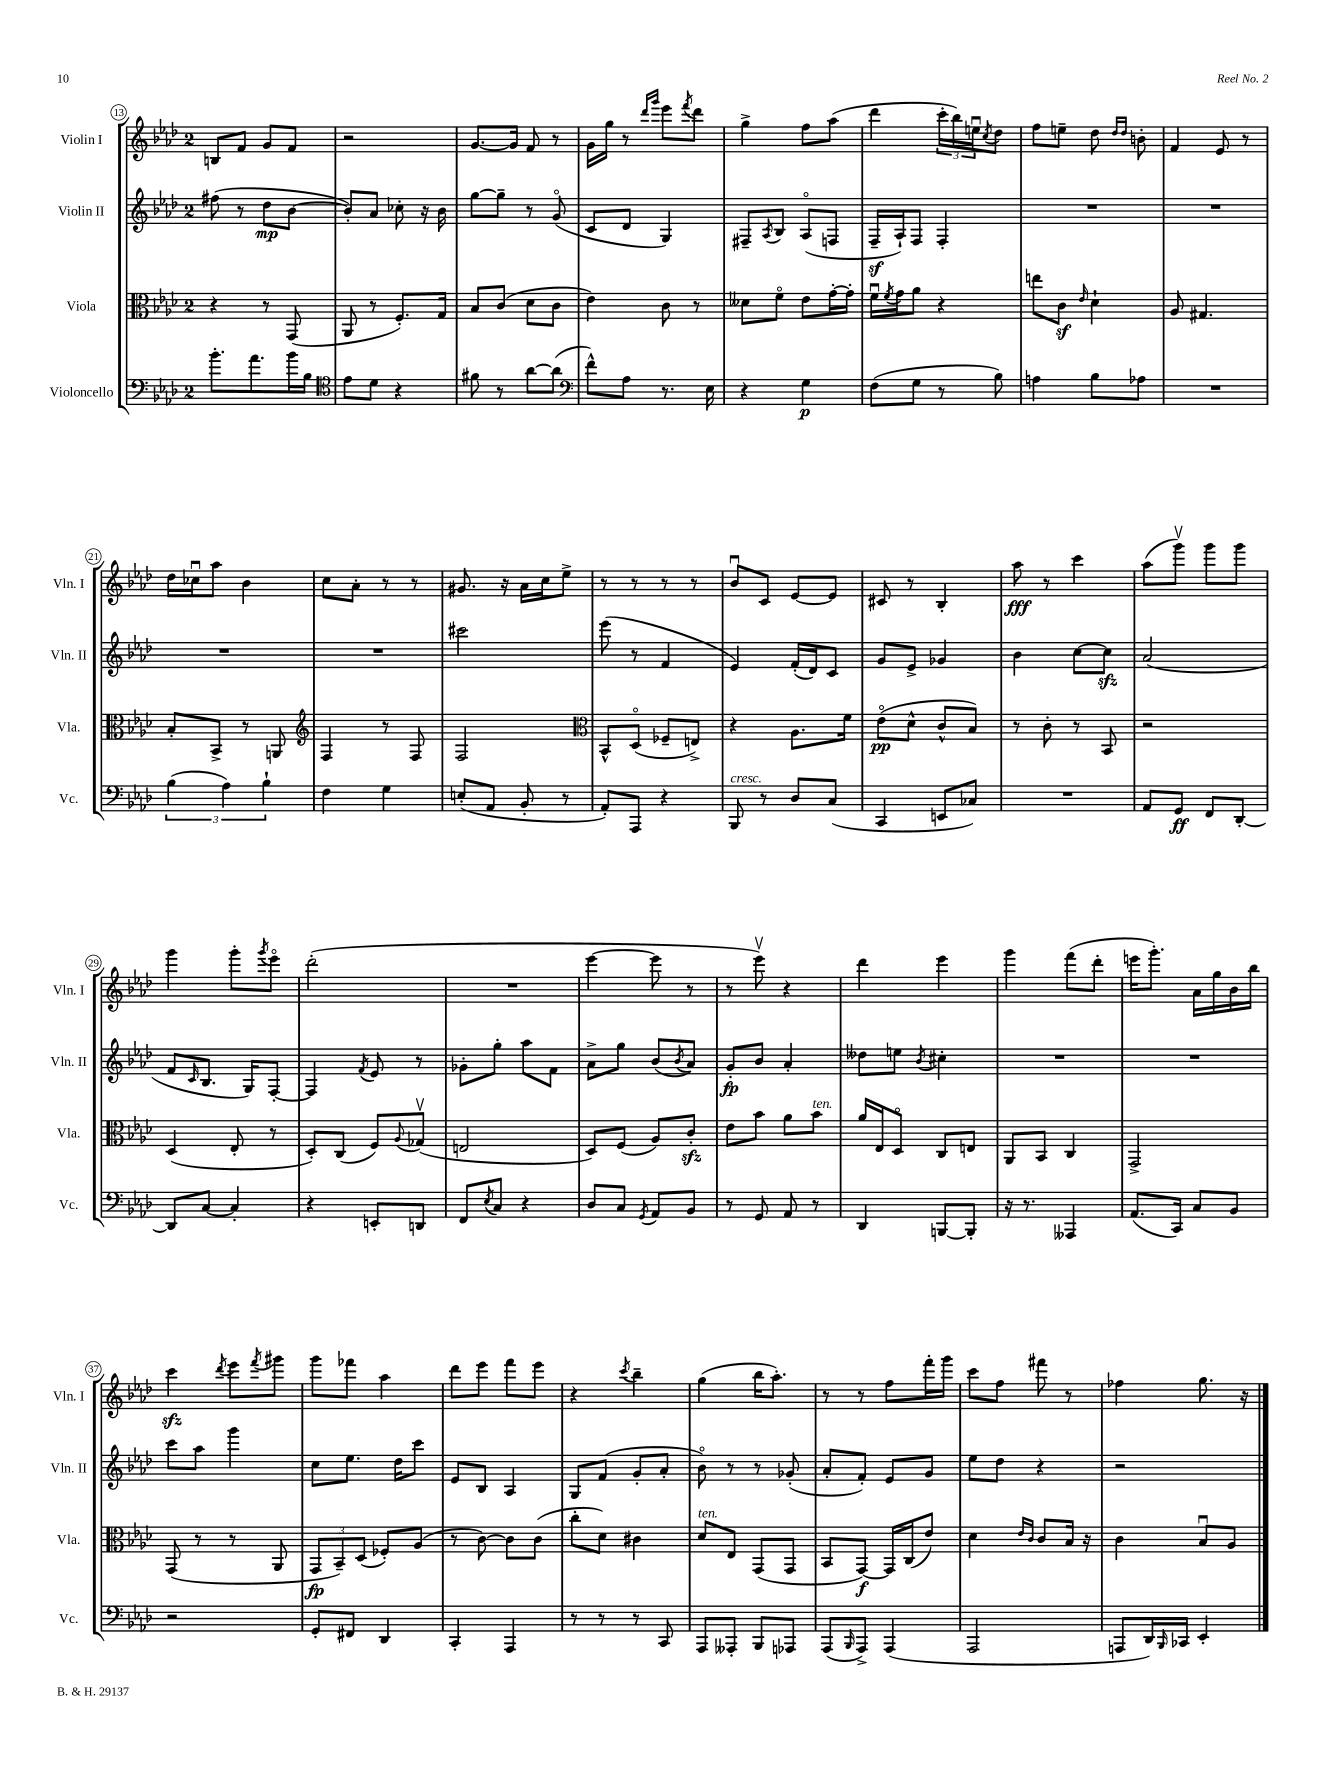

**kern	**kern	**kern	**kern
*staff4	*staff3	*staff2	*staff1
*clefF4	*clefC3	*clefG2	*clefG2
*k[b-e-a-d-]	*k[b-e-a-d-]	*k[b-e-a-d-]	*k[b-e-a-d-]
*M2/4	*M2/4	*M2/4	*M2/4
8.b-'\L	4r	(8ff#\	8B/L
.	.	8r	8f/J
8.a-\	.	.	.
.	8r	8dd-\L	8g/L
16b-\L	(8GG/	[8b-\J	8f/J
16B-\JJ	.	.	.
=	=	=	=
*clefC4	*	*	*
8e-\L	8AA-/	8b-'/]L)	2r
8d-\J	8r	8a-/J	.
4r	8.F'/L)	8cc-'\	.
.	.	16r	.
.	16G/Jk	16b-\	.
=	=	=	=
8f#\	8B-/L	[8gg\L	[8.g/L
8r	(8c/J	8gg~\]J	.
.	.	.	16g/]Jk
[8a-\L	8d-\L	8r	8f/
(8a-\]J	8c\J	(8go/	8r
=	=	=	=
*clefF4	*	*	*
8f^^\L)	4e-\)	8c/L	16g\LL
.	.	.	16gg\JJ
8A-\J	.	8d-/J	8r
.	.	.	16qqddd-/LL
.	.	.	16qqggg/JJ
8.r	8c\	4G/)	8eee-\L
.	.	.	8qfff/
.	8r	.	8ddd-\J
16E-\	.	.	.
=	=	=	=
4r	8d--\L	8F#~/L	4gg^\
.	.	8qA-/	.
.	8fo\J	8B-/J	.
4G\	8e-\L	(8A-o/L	8ff\L
.	[16g'\L	8F/J	(8aa-\J
.	16g'\]JJ	.	.
=	=	=	=
(8F\L	16fu\LL	16F~/LL	4ddd-\
.	8qf/	.	.
.	16g\J	16A-`/J)	.
8G\J	8a-\J	8F/J	.
8r	4r	4F'/	24ccc'\LL
.	.	.	24bb-\)
.	.	.	24eeu\J
.	.	.	8qcc/
8B-\)	.	.	8dd-\J
=	=	=	=
4A\	8ee\L	2r	8ff\L
.	8c\J	.	8ee~\J
.	16qqe-/	.	.
8B-\L	4d-`\	.	8dd-\
.	.	.	16qqdd-/LL
.	.	.	16qqdd-/JJ
8A-\J	.	.	8b'\
=	=	=	=
2r	8A-/	2r	4f/
.	4.G#/	.	.
.	.	.	8e-/
.	.	.	8r
=	=	=	=
(6B-\	8B-'/L	2r	16dd-\LL
.	.	.	16cc-u\J
.	8BB-^/J	.	8aa-\J
6A-\)	.	.	.
.	8r	.	4b-\
6B-`\	.	.	.
.	8AA/	.	.
=	=	=	=
*	*clefG2	*	*
4F\	4F/	2r	8cc\L
.	.	.	8a-'\J
4G\	8r	.	8r
.	8F/	.	8r
=	=	=	=
(8E'/L	2F/	2ccc#\	8.g#/
8AA-/J	.	.	.
.	.	.	16r
8BB-'/	.	.	16a-\LL
.	.	.	16cc\J
8r	.	.	8ee-^\J
=	=	=	=
*	*clefC3	*	*
8AA-'/L)	8BB-^^/L	(8eee-\	8r
8AAA-/J	(8D-o/J	8r	8r
4r	8F-~/L	4f/	8r
.	8E^/J)	.	8r
=	=	=	=
8BBB-/	4r	4e-/)	8b-u/L
8r	.	.	8c/J
8D-/L	8.A-\L	(16f'/LL	[8e-/L
.	.	16d-/J)	.
(8C/J	.	8c/J	8e-/]J
.	16f\Jk	.	.
=	=	=	=
4CC/	(8e-o\L	8g/L	8c#/
.	8d-^^\J	8e-^/J	8r
8EE/L	8c^^/L	4g-/	4B-'/
8C-/J)	8B-/J)	.	.
=	=	=	=
2r	8r	4b-\	8aa-\
.	8c'\	.	8r
.	8r	[8cc\L	4ccc\
.	8BB-/	8cc\]J	.
=	=	=	=
8AA-/L	2r	(2a-/	(8aa-\L
8GG/J	.	.	8gggv\J)
8FF/L	.	.	8ggg\L
[8DD-'/J	.	.	8ggg\J
=	=	=	=
8DD-/]L	(4D-/	8f/L	4ggg\
.	.	16qqc/	.
[8C/J	.	8.B-/J	.
4C'/]	8E-'/	.	8ggg'\L
.	.	16G/LK)	.
.	.	.	8qggg/
.	8r	[8F'/J	8eee-o\J
=	=	=	=
4r	8D-'/L)	4F/]	(2ddd-'\
.	(8C/J	.	.
.	.	8qf/	.
8EE'/L	8F/L)	8e-/	.
.	8qqA-/	.	.
8DD/J	(8G-v/J	8r	.
=	=	=	=
8FF/L	2E/	8g-'\L	2r
8qE-/	.	.	.
8C/J	.	8gg'\J	.
4r	.	8aa-\L	.
.	.	8f\J	.
=	=	=	=
8D-/L	8D-/L)	8a-^\L	[4eee-\
8C/J	(8F/J	8gg\J	.
8qGG/	.	.	.
8AA-/L	8A-/L)	(8b-/L	8eee-\]
.	.	8qb-/	.
8BB-/J	8c'/J	8a-/J)	8r
=	=	=	=
8r	8e-\L	8g'/L	8r
8GG/	8b-\J	8b-/J	8eee-v\)
8AA-/	8a-\L	4a-'/	4r
8r	8b-\J	.	.
=	=	=	=
4DD-/	16a-/LL	8dd--\L	4ddd-\
.	16E-/J	.	.
.	8D-o/J	8ee\J	.
.	.	8qb-/	.
[8BBB/L	8C/L	4cc#'\	4eee-\
8BBB'/]J	8E/J	.	.
=	=	=	=
16r	8AA-/L	2r	4ggg\
8.r	.	.	.
.	8BB-/J	.	.
4AAA--/	4C/	.	(8fff\L
.	.	.	8ddd-'\J
=	=	=	=
(8.AA-/L	2GG^/	2r	16eee\LK
.	.	.	8.ggg'\J)
16CC/Jk)	.	.	.
8C/L	.	.	16a-\LL
.	.	.	16gg\
8BB-/J	.	.	16b-\
.	.	.	16bb-\JJ
=	=	=	=
2r	(8GG/	8ccc\L	4ccc\
.	8r	8aa-\J	.
.	.	.	8qddd-/
.	8r	4ggg\	8eee-\L
.	.	.	8qfff/
.	8AA-/	.	8ggg#\J
=	=	=	=
8GG'/L	12GG/L	8cc\L	8ggg\L
.	12BB-~/)	.	.
8FF#/J	.	8.ee-\J	8fff-\J
.	(12D-/J	.	.
4DD-/	8F-'/L)	.	4aa-\
.	.	16dd-\LK	.
.	(8A-/J	8ccc\J	.
=	=	=	=
4CC'/	8r	8e-/L	8ddd-\L
.	[8c\)	8B-/J	8eee-\J
4AAA-/	8c\]L	4A-/	8fff\L
.	(8c\J	.	8eee-\J
=	=	=	=
8r	8cc'\L	8G/L	4r
8r	8d-\J)	(8f/J	.
.	.	.	8qccc/
8r	4c#\	8g'/L	4bb-~\
8CC/	.	8a-'/J	.
=	=	=	=
8AAA-/L	8d-/L	8b-o\)	(4gg\
8AAA--'/J	8E-/J	8r	.
8BBB-/L	(8GG/L	8r	16bb-\LK
.	.	.	8.aa-'\J)
8AAA-/J	8GG/J	(8g-'/	.
=	=	=	=
(8AAA-/L	8BB-/L	8a-'/L	8r
16qqBBB-/	.	.	.
8AAA-^/J)	[8GG/J)	8f'/J)	8r
(4AAA-/	16GG/]LL	8e-/L	8ff\L
.	(16C/J	.	.
.	8e-/J)	8g/J	16fff'\L
.	.	.	16ggg\JJ
=	=	=	=
2AAA-/	4d-\	8ee-\L	8ccc\L
.	.	8dd-\J	8ff\J
.	16qqe-/LL	.	.
.	16qqc/JJ	.	.
.	8c/L	4r	8fff#\
.	16B-/Jk	.	8r
.	16r	.	.
=	=	=	=
8AAA/L	4c\	2r	4ff-\
16DD-/L)	.	.	.
16qqBBB-/	.	.	.
16CC-/JJ	.	.	.
4EE-'/	8B-u/L	.	8.gg\
.	8A-/J	.	.
.	.	.	16r
==	==	==	==
*-	*-	*-	*-
